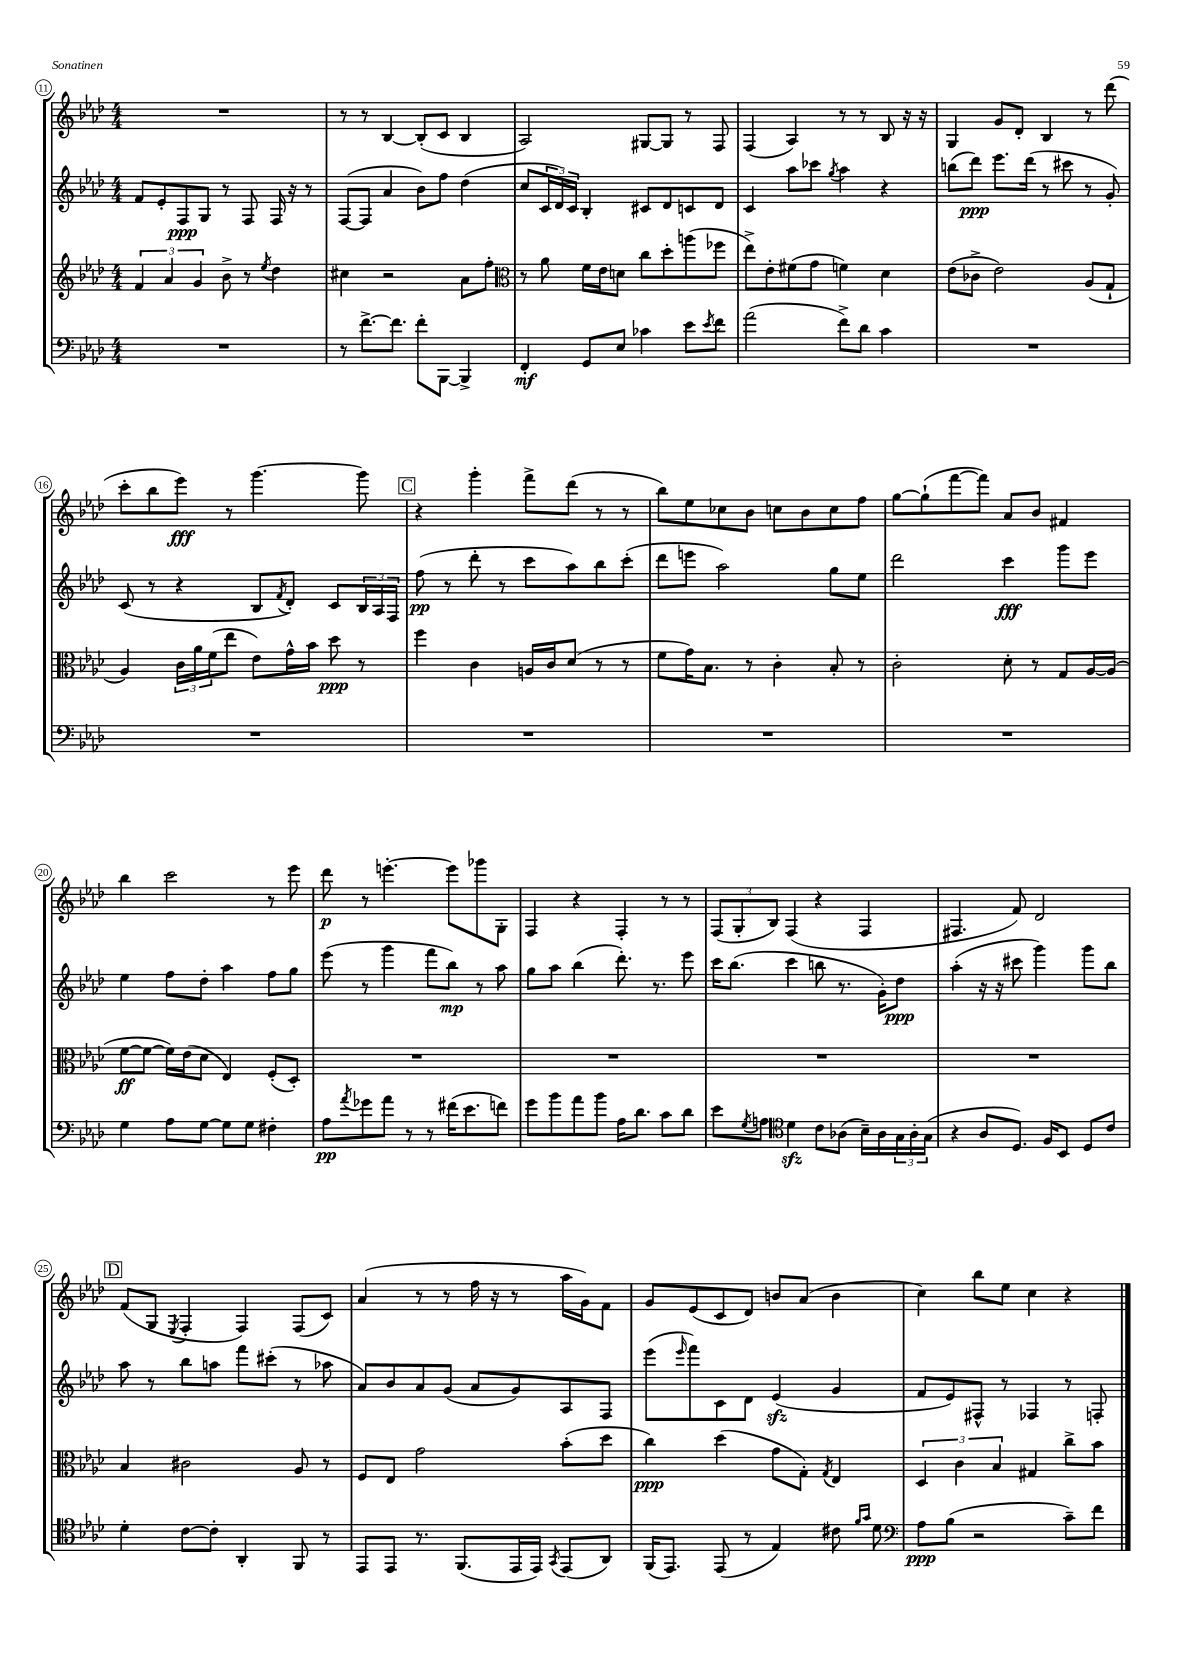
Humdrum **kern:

**kern	**dynam	**kern	**dynam	**kern	**dynam	**kern	**dynam
*part4	*part4	*part3	*part3	*part2	*part2	*part1	*part1
*staff4	*staff4	*staff3	*staff3	*staff2	*staff2	*staff1	*staff1
*clefF4	*	*clefG2	*	*clefG2	*	*clefG2	*
*k[b-e-a-d-]	*	*k[b-e-a-d-]	*	*k[b-e-a-d-]	*	*k[b-e-a-d-]	*
*M4/4	*	*M4/4	*	*M4/4	*	*M4/4	*
=11	=11	=11	=11	=11	=11	=11	=11
1r	.	6f/	.	8f/L	.	1r	.
.	.	.	.	8e-'/	.	.	.
.	.	6a-/	.	.	.	.	.
.	.	.	.	8F/	ppp	.	.
.	.	6g/	.	.	.	.	.
.	.	.	.	8G/J	.	.	.
.	.	8b-^\	.	8r	.	.	.
.	.	8r	.	8F/	.	.	.
.	.	8qee-/	.	.	.	.	.
.	.	4dd-\	.	16F/	.	.	.
.	.	.	.	16r	.	.	.
.	.	.	.	8r	.	.	.
=12	=12	=12	=12	=12	=12	=12	=12
8r	.	4cc#X\	.	([8F/L	.	8r	.
[8.f^\L	.	.	.	8F/J]	.	8r	.
.	.	2r	.	4a-/	.	[4B-/	.
8.f\J]	.	.	.	.	.	.	.
8f'\L	.	.	.	8b-\L)	.	(8B-'/L]	.
[8BBB-\J	.	.	.	8ff\J	.	8c/J	.
4BBB-^/]	.	8a-\L	.	(4dd-\	.	4B-/	.
.	.	8ff'\J	.	.	.	.	.
=13	=13	=13	=13	=13	=13	=13	=13
*	*	*clefC3	*	*	*	*	*
4FF'/	mf	8r	.	8cc/L	.	2A-/)	.
.	.	8a-\	.	24c/L	.	.	.
.	.	.	.	24d-/)	.	.	.
.	.	.	.	24c/JJ	.	.	.
8GG/L	.	16f\LL	.	4B-'/	.	.	.
.	.	16e-\J	.	.	.	.	.
8E-/J	.	8dn\J	.	.	.	.	.
4c-X\	.	8cc\L	.	8c#X/L	.	[8G#X/L	.
.	.	8dd-'\	.	8d-/	.	8G#/J]	.
8e-\L	.	(8aan\	.	8cn/	.	8r	.
8qe-/	.	.	.	.	.	.	.
8f\J	.	8ff-X\J	.	8d-/J	.	8F/	.
=14	=14	=14	=14	=14	=14	=14	=14
(2a-\	.	8ee-^\L)	.	4c/	.	(4F/	.
.	.	8e-'\	.	.	.	.	.
.	.	(8f#X\	.	8aa-\L	.	4A-/)	.
.	.	8g\J	.	8ccc-X\J	.	.	.
.	.	.	.	8qgg/	.	.	.
8f^\L)	.	4fn\)	.	4aa-\	.	8r	.
8d-\J	.	.	.	.	.	8r	.
4c\	.	4d-\	.	4r	.	8B-/	.
.	.	.	.	.	.	16r	.
.	.	.	.	.	.	16r	.
=15	=15	=15	=15	=15	=15	=15	=15
1r	.	(8e-\L	.	(8bbn\L	.	4G/	.
.	.	8c-X^\J	.	8ddd-\J)	ppp	.	.
.	.	2e-\)	.	8.eee-\L	.	8g/L	.
.	.	.	.	.	.	8d-'/J	.
.	.	.	.	(16ddd-\Jk	.	.	.
.	.	.	.	8r	.	4B-/	.
.	.	.	.	8ccc#X\	.	.	.
.	.	(8A-/L	.	8r	.	8r	.
.	.	8G`/J	.	8g'/)	.	(8ddd-\	.
!!LO:LB:g=z
=16	=16	=16	=16	=16	=16	=16	=16
1r	.	4A-/)	.	(8c/	.	8ccc'\L	.
.	.	.	.	8r	.	8bb-\	.
.	.	24c\LL	.	4r	.	8eee-\J)	fff
.	.	24a-\	.	.	.	.	.
.	.	(24f\J	.	.	.	.	.
.	.	8ee-\J	.	.	.	8r	.
.	.	8e-\L)	.	8B-/L	.	[4.ggg\	.
.	.	.	.	8qf/	.	.	.
.	.	16g^^\L	.	8d-'/J)	.	.	.
.	.	16b-\JJ	.	.	.	.	.
.	.	8dd-\	ppp	8c/L	.	.	.
.	.	8r	.	24B-/L	.	8ggg\]	.
.	.	.	.	24A-/	.	.	.
.	.	.	.	24F/JJ	.	.	.
!!LO:REH:place=s1:t=C
=17	=17	=17	=17	=17	=17	=17	=17
1r	.	4ff\	.	(8ff\	pp	4r	.
.	.	.	.	8r	.	.	.
.	.	4c\	.	8ddd-'\	.	4ggg'\	.
.	.	.	.	8r	.	.	.
.	.	16An/LL	.	8ccc\L	.	8fff^\L	.
.	.	16c/J	.	.	.	.	.
.	.	(8d-/J	.	8aa-\)	.	(8ddd-\J	.
.	.	8r	.	8bb-\	.	8r	.
.	.	8r	.	(8ccc'\J	.	8r	.
=18	=18	=18	=18	=18	=18	=18	=18
1r	.	8f\L	.	8ddd-\L	.	8bb-\L)	.
.	.	16g\K)	.	8eeen\J	.	8ee-\	.
.	.	8.B-\J	.	.	.	.	.
.	.	.	.	2aa-\)	.	8cc-X\	.
.	.	8r	.	.	.	8b-\J	.
.	.	4c'\	.	.	.	8ccn\L	.
.	.	.	.	.	.	8b-\	.
.	.	8B-'/	.	8gg\L	.	8cc\	.
.	.	8r	.	8ee-\J	.	8ff\J	.
=19	=19	=19	=19	=19	=19	=19	=19
1r	.	2c'\	.	2ddd-\	.	[8gg\L	.
.	.	.	.	.	.	(8gg`\]	.
.	.	.	.	.	.	[8fff\	.
.	.	.	.	.	.	8fff\J])	.
.	.	8d-'\	.	4ccc\	fff	8a-/L	.
.	.	8r	.	.	.	8b-/J	.
.	.	8G/L	.	8ggg\L	.	4f#X/	.
.	.	[16A-/L	.	8eee-\J	.	.	.
.	.	(16A-/JJ]	.	.	.	.	.
!!LO:LB:g=z
=20	=20	=20	=20	=20	=20	=20	=20
4G\	.	[8f\L	ff	4ee-\	.	4bb-\	.
.	.	8f\J_	.	.	.	.	.
8A-\L	.	16f\LL])	.	8ff\L	.	2ccc\	.
.	.	(16e-\J	.	.	.	.	.
[8G\J	.	8d-\J	.	8dd-'\J	.	.	.
8G\L]	.	4E-/)	.	4aa-\	.	.	.
8G\J	.	.	.	.	.	.	.
4F#X'\	.	(8F'/L	.	8ff\L	.	8r	.
.	.	8D-'/J)	.	8gg\J	.	8eee-\	.
=21	=21	=21	=21	=21	=21	=21	=21
8A-\L	pp	1r	.	(8eee-\	.	8ddd-\	p
8qa-/	.	.	.	.	.	.	.
8g-X\	.	.	.	8r	.	8r	.
8a-\J	.	.	.	4ggg\	.	[4.eeen'\	.
8r	.	.	.	.	.	.	.
8r	.	.	.	8fff\L	.	.	.
(16f#X\KL	.	.	.	8bb-\J)	mp	8eee\L]	.
8.e-\	.	.	.	.	.	.	.
.	.	.	.	8r	.	8ggg-X\	.
8fn\J)	.	.	.	8aa-\	.	8G'\J	.
=22	=22	=22	=22	=22	=22	=22	=22
8g\L	.	1r	.	8gg\L	.	4F/	.
8b-\	.	.	.	8aa-\J	.	.	.
8a-\	.	.	.	(4bb-\	.	4r	.
8b-\J	.	.	.	.	.	.	.
16A-\KL	.	.	.	8.ddd-'\)	.	4F'/	.
8.d-\J	.	.	.	.	.	.	.
.	.	.	.	8.r	.	.	.
8c\L	.	.	.	.	.	8r	.
8d-\J	.	.	.	8eee-\	.	8r	.
=23	=23	=23	=23	=23	=23	=23	=23
8e-\L	.	1r	.	16ccc\KL	.	(12F/L	.
.	.	.	.	(8.bb-\J	.	.	.
.	.	.	.	.	.	12G'/	.
8qG/	.	.	.	.	.	.	.
8An\J	.	.	.	.	.	.	.
.	.	.	.	.	.	12B-/J)	.
*clefC4	*	*	*	*	*	*	*
4d-zz\	.	.	.	4ccc\	.	(4F/	.
8c\L	.	.	.	8bbn\	.	4r	.
(8A-X\J	.	.	.	8.r	.	.	.
16B-~\LL)	.	.	.	.	.	4F/	.
16A-\	.	.	.	16g'\KL)	.	.	.
24G\	.	.	.	8dd-\J	ppp	.	.
24A-'\	.	.	.	.	.	.	.
(24G\JJ	.	.	.	.	.	.	.
=24	=24	=24	=24	=24	=24	=24	=24
4r	.	1r	.	(4aa-'\	.	4.F#X/	.
8A-/L	.	.	.	16r	.	.	.
.	.	.	.	16r	.	.	.
8.D-/J)	.	.	.	8ccc#X\	.	8f/)	.
.	.	.	.	4ggg\)	.	2d-/	.
16F/KL	.	.	.	.	.	.	.
8BB-/J	.	.	.	.	.	.	.
8D-/L	.	.	.	8ggg\L	.	.	.
8c/J	.	.	.	8bb-\J	.	.	.
!!LO:LB:g=z
!!LO:REH:place=s1:t=D
=25	=25	=25	=25	=25	=25	=25	=25
4d-'\	.	4B-/	.	8aa-\	.	(8f/L	.
.	.	.	.	8r	.	8G/J	.
.	.	.	.	.	.	8qE-/	.
[8c\L	.	2c#X\	.	8bb-\L	.	4F'/	.
8c'\J]	.	.	.	8aan\J	.	.	.
4AA-'/	.	.	.	8fff\L	.	4F/)	.
.	.	.	.	(8ccc#X'\J	.	.	.
8FF/	.	8A-/	.	8r	.	(8F/L	.
8r	.	8r	.	8aa-X\	.	8c/J)	.
=26	=26	=26	=26	=26	=26	=26	=26
8EE-/L	.	8F/L	.	8a-/L)	.	(4a-/	.
8EE-/J	.	8E-/J	.	8b-/	.	.	.
8.r	.	2g\	.	8a-/	.	8r	.
.	.	.	.	(8g/J	.	8r	.
(8.FF/L	.	.	.	.	.	.	.
.	.	.	.	8a-/L	.	16ff\	.
.	.	.	.	.	.	16r	.
16EE-/L	.	.	.	8g/)	.	8r	.
16EE-/JJ)	.	.	.	.	.	.	.
8qGG/	.	.	.	.	.	.	.
(8EE-/L	.	(8b-'\L	.	8A-/	.	16aa-\LL	.
.	.	.	.	.	.	16g\J)	.
8AA-/J)	.	8dd-\J	.	8F/J	.	8f\J	.
=27	=27	=27	=27	=27	=27	=27	=27
(16FF/KL	.	4cc\)	ppp	(8eee-\L	.	8g/L	.
8.EE-/J)	.	.	.	.	.	.	.
.	.	.	.	16qqeee-/	.	.	.
.	.	.	.	8fff\)	.	(8e-/	.
(8EE-/	.	(4dd-\	.	8c\	.	8c/	.
8r	.	.	.	8d-\J	.	8d-/J)	.
4E-/)	.	8g\L	.	(4e-zz/	.	8bn/L	.
.	.	8G'\J)	.	.	.	(8a-/J	.
.	.	8qG/	.	.	.	.	.
8c#X\	.	4E-/	.	4g/	.	4b\	.
16qqf/LL	.	.	.	.	.	.	.
16qqg/JJ	.	.	.	.	.	.	.
8d-\	.	.	.	.	.	.	.
=28	=28	=28	=28	=28	=28	=28	=28
*clefF4	*	*	*	*	*	*	*
8A-\L	ppp	6D-/	.	8f/L	.	4cc\)	.
(8B-\J	.	.	.	8e-/)	.	.	.
.	.	6c\	.	.	.	.	.
2r	.	.	.	8F#X^^/J	.	8bb-\L	.
.	.	6B-/	.	.	.	.	.
.	.	.	.	8r	.	8ee-\J	.
.	.	4G#X/	.	4F-X/	.	4cc\	.
8c~\L)	.	8cc^\L	.	8r	.	4r	.
8f\J	.	8b-\J	.	8Fn'/	.	.	.
==	==	==	==	==	==	==	==
*-	*-	*-	*-	*-	*-	*-	*-
